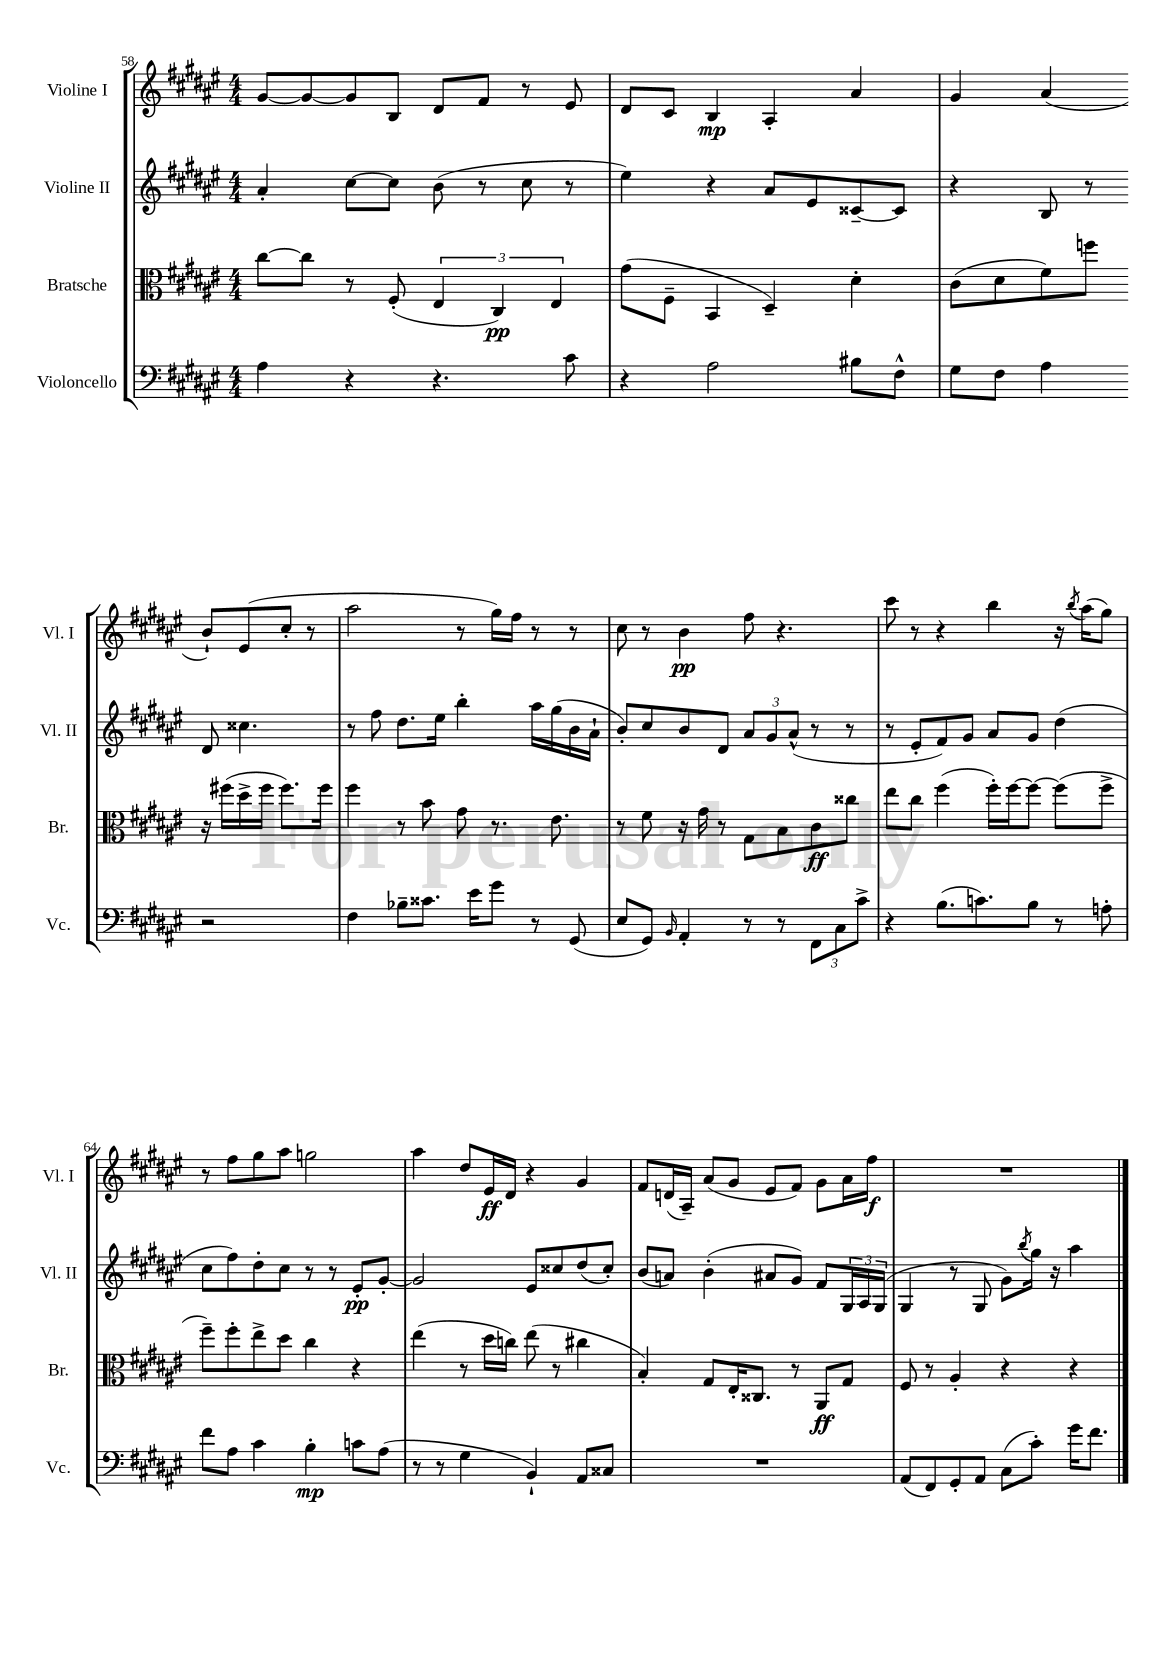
<<
\new StaffGroup <<
\new Staff = "s0" \with { instrumentName = "Violine I" shortInstrumentName = "Vl. I" } {
    \clef treble \key fis \major \numericTimeSignature \time 4/4
    gis'8~ gis'8~ gis'8 b8 dis'8 fis'8 r8 eis'8 |
    dis'8 cis'8 b4\mp ais4-. ais'4 |
    gis'4 ais'4( b'8-!) eis'8( cis''8-. r8 |
    ais''2 r8 gis''16) fis''16 r8 r8 |
    cis''8 r8 b'4\pp fis''8 r4. |
    cis'''8 r8 r4 b''4 r16 \acciaccatura { b''8 } ais''16( gis''8) |
    r8 fis''8 gis''8 ais''8 g''2 |
    ais''4 dis''8 eis'16\ff dis'16 r4 gis'4 |
    fis'8 d'16( ais16--) ais'8( gis'8 eis'8 fis'8) gis'8 ais'16 fis''16\f |
    R1 \bar "|." |
}
\new Staff = "s1" \with { instrumentName = "Violine II" shortInstrumentName = "Vl. II" } {
    \clef treble \key fis \major \numericTimeSignature \time 4/4
    ais'4-. cis''8~ cis''8 b'8( r8 cis''8 r8 |
    eis''4) r4 ais'8 eis'8 cisis'8~-- cisis'8 |
    r4 b8 r8 dis'8 cisis''4. |
    r8 fis''8 dis''8. eis''16 b''4-. ais''16 gis''16( b'16 ais'16-! |
    b'8-.) cis''8 b'8 dis'8 \tuplet 3/2 { ais'8 gis'8 ais'8-^( } r8 r8 |
    r8 eis'8-. fis'8) gis'8 ais'8 gis'8 dis''4( |
    cis''8 fis''8) dis''8-. cis''8 r8 r8 eis'8-.\pp gis'8~-. |
    gis'2 eis'8 cisis''8 dis''8( cisis''8-.) |
    b'8( a'8) b'4-.( ais'8 gis'8) fis'8 \tuplet 3/2 { gis16 ais16 gis16( } |
    gis4 r8 gis8 gis'8) \acciaccatura { b''8 } gis''16 r16 ais''4 \bar "|." |
}
\new Staff = "s2" \with { instrumentName = "Bratsche" shortInstrumentName = "Br." } {
    \clef alto \key fis \major \numericTimeSignature \time 4/4
    cis''8~ cis''8 r8 fis8-.( \tuplet 3/2 { eis4 cis4\pp) eis4 } |
    gis'8( fis8-- b,4 dis4--) dis'4-. |
    cis'8( dis'8 fis'8) f''8 r16 fis''16( dis''16-> fis''16 fis''8.) fis''16 |
    fis''4 r8 b'8 gis'8 r8. eis'8. |
    r8 fis'8 r16 gis'16 r8 gis8 b8 cis'8\ff cisis''8 |
    eis''8 cis''8 fis''4( fis''16-.) fis''16~ fis''8~ fis''8( fis''8-> |
    fis''8--) fis''8-. eis''8-> dis''8 cis''4 r4 |
    eis''4( r8 dis''16 c''16) eis''8( r8 cis''4 |
    b4-.) gis8 eis16-. cisis8. r8 ais,8\ff gis8 |
    fis8 r8 ais4-. r4 r4 \bar "|." |
}
\new Staff = "s3" \with { instrumentName = "Violoncello" shortInstrumentName = "Vc." } {
    \clef bass \key fis \major \numericTimeSignature \time 4/4
    ais4 r4 r4. cis'8 |
    r4 ais2 bis8 fis8-^ |
    gis8 fis8 ais4 r2 |
    fis4 bes8-- cisis'8. eis'16 gis'8 r8 gis,8( |
    eis8 gis,8) \grace { b,16 } ais,4-. r8 r8 \tuplet 3/2 { fis,8 cis8 cis'8-> } |
    r4 b8.( c'8.) b8 r8 a8-. |
    fis'8 ais8 cis'4 b4-.\mp c'8 ais8( |
    r8 r8 gis4 b,4-!) ais,8 cisis8 |
    R1 |
    ais,8( fis,8) gis,8-. ais,8 cis8( cis'8-.) gis'16 fis'8. \bar "|." |
}
>>
>>
\layout { \context { \Score currentBarNumber = #58 } }
